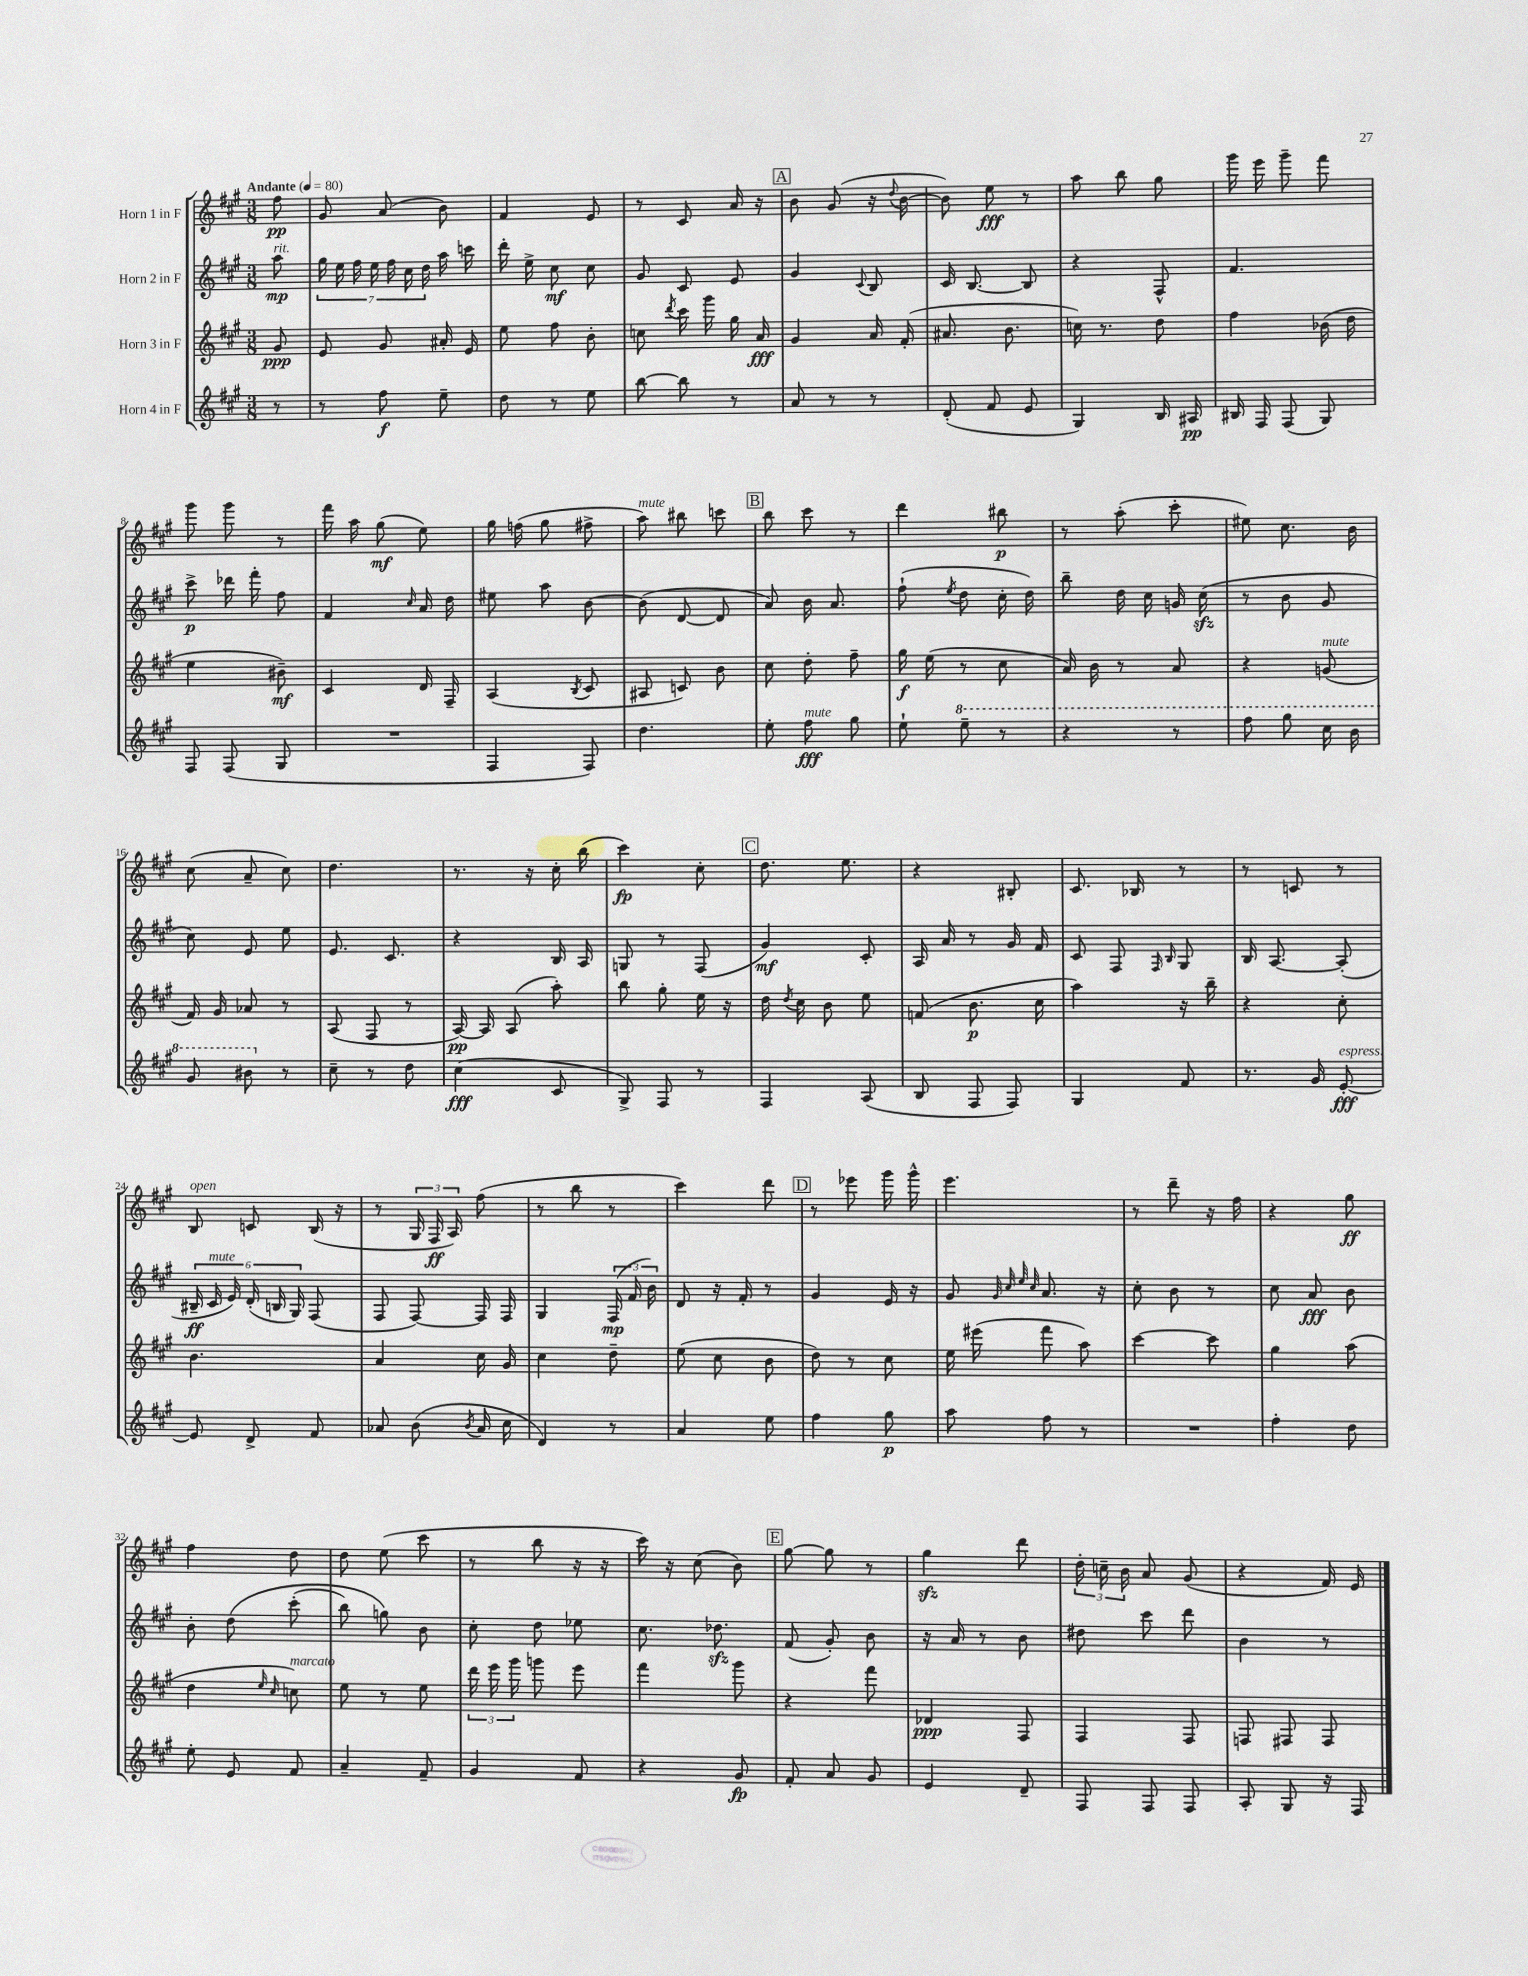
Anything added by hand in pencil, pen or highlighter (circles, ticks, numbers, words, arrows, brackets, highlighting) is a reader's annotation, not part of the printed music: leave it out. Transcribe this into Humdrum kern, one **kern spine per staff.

**kern	**dynam	**kern	**dynam	**kern	**dynam	**kern	**dynam
*part4	*part4	*part3	*part3	*part2	*part2	*part1	*part1
*staff4	*staff4	*staff3	*staff3	*staff2	*staff2	*staff1	*staff1
*I"Horn 4 in F	*	*I"Horn 3 in F	*	*I"Horn 2 in F	*	*I"Horn 1 in F	*
*clefG2	*	*clefG2	*	*clefG2	*	*clefG2	*
*k[f#c#g#]	*	*k[f#c#g#]	*	*k[f#c#g#]	*	*k[f#c#g#]	*
*M3/8	*	*M3/8	*	*M3/8	*	*M3/8	*
*MM80	*	*MM80	*	*MM80	*	*MM80	*
=	=	=	=	=	=	=	=
!	!	!	!	!	!	!LO:TX:a:B:t=Andante	!
!	!	!	!	!LO:TX:a:i:t=rit.	!	!	!
8r	.	8g#/	ppp	8aa\	mp	8ff#\	pp
=1	=1	=1	=1	=1	=1	=1	=1
8r	.	8e/	.	28gg#\	.	8g#/	.
.	.	.	.	28ee\	.	.	.
.	.	.	.	28ff#\	.	.	.
.	.	.	.	28ee\	.	.	.
8ff#\	f	8g#/	.	.	.	(8a/	.
.	.	.	.	28ff#\	.	.	.
.	.	.	.	28cc#\	.	.	.
.	.	.	.	28dd\	.	.	.
8ee~\	.	16a#X'/	.	16aa\	.	8b\)	.
.	.	16e/	.	16cccn\	.	.	.
=2	=2	=2	=2	=2	=2	=2	=2
8dd\	.	8ee\	.	16ddd'\	.	4f#/	.
.	.	.	.	16ee^\	.	.	.
8r	.	8ff#\	.	8cc#\	mf	.	.
8ee\	.	8b'\	.	8cc#\	.	8e/	.
=3	=3	=3	=3	=3	=3	=3	=3
[8bb\	.	8ccn\	.	8g#/	.	8r	.
.	.	8qddd/	.	.	.	.	.
8bb\]	.	16ccc#\	.	8c#/	.	8c#/	.
.	.	16ggg#\	.	.	.	.	.
8r	.	16gg#\	.	8e/	.	16a/	.
.	.	16a/	fff	.	.	16r	.
!!LO:REH:place=s1:t=A
=4	=4	=4	=4	=4	=4	=4	=4
8a/	.	4g#/	.	4g#/	.	8b\	.
8r	.	.	.	.	.	(8g#/	.
.	.	.	.	8qqc#/	.	.	.
8r	.	16a/	.	8B/	.	16r	.
.	.	.	.	.	.	8qqdd/	.
.	.	(16f#'/	.	.	.	[16b\	.
=5	=5	=5	=5	=5	=5	=5	=5
(8d'/	.	8.a#X/	.	16c#/	.	8b\])	.
.	.	.	.	[8.B/	.	.	.
8f#/	.	.	.	.	.	8ee\	fff
.	.	8.b\	.	.	.	.	.
8e/	.	.	.	8B/]	.	8r	.
=6	=6	=6	=6	=6	=6	=6	=6
4G#/)	.	16ccn\)	.	4r	.	8aa\	.
.	.	8.r	.	.	.	.	.
.	.	.	.	.	.	8bb\	.
16B/	.	8dd\	.	8F#^^/	.	8gg#\	.
16A#X/	pp	.	.	.	.	.	.
=7	=7	=7	=7	=7	=7	=7	=7
16B#X/	.	4ff#\	.	4.f#/	.	16ggg#\	.
16F#/	.	.	.	.	.	16eee\	.
(8F#/	.	.	.	.	.	8ggg#~\	.
8G#/)	.	(16b-X\	.	.	.	8fff#\	.
.	.	16dd\	.	.	.	.	.
!!LO:LB:g=z
=8	=8	=8	=8	=8	=8	=8	=8
8F#/	.	4ee\	.	8ccc#^\	p	8ggg#\	.
(8F#/	.	.	.	16ddd-X\	.	8ggg#\	.
.	.	.	.	16fff#'\	.	.	.
8G#/	.	8b#X~\)	mf	8ff#\	.	8r	.
=9	=9	=9	=9	=9	=9	=9	=9
4.r	.	4c#/	.	4f#/	.	16fff#\	.
.	.	.	.	.	.	16aa\	.
.	.	.	.	.	.	(8gg#\	mf
.	.	.	.	16qqcc#/	.	.	.
.	.	16d/	.	16a/	.	8ee\)	.
.	.	16F#~/	.	16dd\	.	.	.
=10	=10	=10	=10	=10	=10	=10	=10
4F#/	.	(4A/	.	8ee#X\	.	16gg#\	.
.	.	.	.	.	.	(16ffn\	.
.	.	.	.	8aa\	.	8gg#\	.
.	.	8qB/	.	.	.	.	.
8F#/)	.	8c#/	.	[8b\	.	8ff#X^\	.
=11	=11	=11	=11	=11	=11	=11	=11
!	!	!	!	!	!	!LO:TX:a:i:t=mute	!
4.dd\	.	8A#X/	.	(8b\]	.	8aa\)	.
.	.	8cn/)	.	[8d/	.	8bb#X\	.
.	.	8b\	.	8d/]	.	8cccn\	.
!!LO:REH:place=s1:t=B
=12	=12	=12	=12	=12	=12	=12	=12
8ee'\	.	8cc#\	.	8a/)	.	8bb\	.
!LO:TX:a:i:t=mute	!	!	!	!	!	!	!
8ff#\	fff	8dd'\	.	16b\	.	8ccc#\	.
.	.	.	.	8.a/	.	.	.
8gg#\	.	8ff#~\	.	.	.	8r	.
=13	=13	=13	=13	=13	=13	=13	=13
8ee`\	.	16gg#\	f	(8ff#`\	.	4ddd\	.
.	.	(16ee\	.	.	.	.	.
.	.	.	.	8qee/	.	.	.
*8va	*	*	*	*	*	*	*
8eee~\	.	8r	.	8dd\	.	.	.
8r	.	8cc#\	.	16cc#'\	.	8bb#X\	p
.	.	.	.	16dd\)	.	.	.
=14	=14	=14	=14	=14	=14	=14	=14
4r	.	16a/)	.	8bb~\	.	8r	.
.	.	16b\	.	.	.	.	.
.	.	8r	.	16dd\	.	(8aa'\	.
.	.	.	.	16cc#\	.	.	.
8r	.	8a/	.	16gn/	.	8ccc#'\	.
.	.	.	.	(16cc#zz\	.	.	.
=15	=15	=15	=15	=15	=15	=15	=15
8fff#\	.	4r	.	8r	.	8ee#X\)	.
8ggg#\	.	.	.	8b\	.	8.cc#\	.
!	!	!LO:TX:a:i:t=mute	!	!	!	!	!
16ccc#\	.	(8gn/	.	8g#/	.	.	.
16bb\	.	.	.	.	.	16b\	.
!!LO:LB:g=z
=16	=16	=16	=16	=16	=16	=16	=16
8gg#/	.	16f#/)	.	8cc#\)	.	(8cc#\	.
.	.	16g#/	.	.	.	.	.
8bb#X\	.	8a-X/	.	8e/	.	8a~/	.
*X8va	*	*	*	*	*	*	*
8r	.	8r	.	8ee\	.	8cc#\)	.
=17	=17	=17	=17	=17	=17	=17	=17
8cc#~\	.	(8A/	.	8.e/	.	4.dd\	.
8r	.	8F#/	.	.	.	.	.
.	.	.	.	8.c#/	.	.	.
8dd\	.	8r	.	.	.	.	.
=18	=18	=18	=18	=18	=18	=18	=18
(4cc#\	fff	[16A/)	pp	4r	.	8.r	.
.	.	16A/]	.	.	.	.	.
.	.	(8A/	.	.	.	.	.
.	.	.	.	.	.	16r	.
8c#/	.	8aa'\)	.	16B/	.	16cc#'\	.
.	.	.	.	16A/	.	(16bb\	.
=19	=19	=19	=19	=19	=19	=19	=19
8G#^/)	.	8bb\	.	8Gn/	.	4ccc#\)	fp
8F#/	.	8gg#'\	.	8r	.	.	.
8r	.	16ee\	.	(8F#/	.	8cc#'\	.
.	.	16r	.	.	.	.	.
!!LO:REH:place=s1:t=C
=20	=20	=20	=20	=20	=20	=20	=20
4F#/	.	16dd\	.	4g#/)	mf	8.dd\	.
.	.	8qdd/	.	.	.	.	.
.	.	16cc#\	.	.	.	.	.
.	.	8b\	.	.	.	.	.
.	.	.	.	.	.	8.ee\	.
(8A/	.	8ee\	.	8c#'/	.	.	.
=21	=21	=21	=21	=21	=21	=21	=21
8B/	.	(8fn/	.	16A/	.	4r	.
.	.	.	.	16a/	.	.	.
8F#/	.	8.b\	p	8r	.	.	.
8F#/)	.	.	.	16g#/	.	8B#X'/	.
.	.	16cc#\	.	16f#/	.	.	.
=22	=22	=22	=22	=22	=22	=22	=22
4G#/	.	4aa\)	.	8c#/	.	8.c#/	.
.	.	.	.	8F#/	.	.	.
.	.	.	.	.	.	16B-X/	.
.	.	.	.	16qqF#/	.	.	.
.	.	.	.	16qqB/	.	.	.
8f#/	.	16r	.	8G#/	.	8r	.
.	.	16bb~\	.	.	.	.	.
=23	=23	=23	=23	=23	=23	=23	=23
8.r	.	4r	.	16B/	.	8r	.
.	.	.	.	[8.A/	.	.	.
.	.	.	.	.	.	8cn/	.
16g#/	.	.	.	.	.	.	.
!LO:TX:a:i:t=espress.	!	!	!	!	!	!	!
[8e'/	fff	8cc#'\	.	(8A'/]	.	8r	.
!!LO:LB:g=z
=24	=24	=24	=24	=24	=24	=24	=24
!	!	!	!	!	!	!LO:TX:a:i:t=open	!
8e/]	.	4.b\	.	24B#X~/	ff	8B/	.
!	!	!	!	!LO:TX:a:i:t=mute	!	!	!
.	.	.	.	24c#/	.	.	.
.	.	.	.	24e/)	.	.	.
8d^/	.	.	.	(24d'/	.	8cn/	.
.	.	.	.	24Bn/	.	.	.
.	.	.	.	24G#/)	.	.	.
8f#/	.	.	.	(8F#/	.	(16B/	.
.	.	.	.	.	.	16r	.
=25	=25	=25	=25	=25	=25	=25	=25
8a-X/	.	4a/	.	8F#/	.	8r	.
(8b\	.	.	.	[8F#/)	.	24G#/	.
.	.	.	.	.	.	24F#/	ff
.	.	.	.	.	.	24A/)	.
8qb/	.	.	.	.	.	.	.
16a-/	.	16cc#\	.	16F#/]	.	(8ff#\	.
16cc#\	.	16g#/	.	16F#/	.	.	.
=26	=26	=26	=26	=26	=26	=26	=26
4d/)	.	4cc#\	.	4G#/	.	8r	.
.	.	.	.	.	.	8bb\	.
8r	.	8dd~\	.	(24F#/	mp	8r	.
.	.	.	.	24f#/	.	.	.
.	.	.	.	24b\)	.	.	.
=27	=27	=27	=27	=27	=27	=27	=27
4a/	.	(8ee\	.	8d/	.	4ccc#\)	.
.	.	8cc#\	.	16r	.	.	.
.	.	.	.	16f#'/	.	.	.
8ee\	.	8b\	.	8r	.	8ddd\	.
!!LO:REH:place=s1:t=D
=28	=28	=28	=28	=28	=28	=28	=28
4ff#\	.	8dd\)	.	4g#/	.	8r	.
.	.	8r	.	.	.	8eee-X\	.
8gg#\	p	8cc#\	.	16e/	.	16ggg#\	.
.	.	.	.	16r	.	16ggg#^^\	.
=29	=29	=29	=29	=29	=29	=29	=29
8aa\	.	16ee\	.	8g#/	.	4.eee\	.
.	.	(16eee#X\	.	.	.	.	.
.	.	.	.	32qqg#/	.	.	.
.	.	.	.	32qqcc#/	.	.	.
.	.	.	.	32qqee/	.	.	.
.	.	.	.	32qqcc#/	.	.	.
8ff#\	.	8fff#\	.	8.a/	.	.	.
8r	.	8aa\)	.	.	.	.	.
.	.	.	.	16r	.	.	.
=30	=30	=30	=30	=30	=30	=30	=30
4.r	.	[4ccc#\	.	8cc#'\	.	8r	.
.	.	.	.	8b\	.	8ddd~\	.
.	.	8ccc#\]	.	8r	.	16r	.
.	.	.	.	.	.	16ff#\	.
=31	=31	=31	=31	=31	=31	=31	=31
4ff#'\	.	4gg#\	.	8cc#\	.	4r	.
.	.	.	.	8a/	fff	.	.
8dd\	.	(8aa\	.	8b\	.	8gg#\	ff
!!LO:LB:g=z
=32	=32	=32	=32	=32	=32	=32	=32
8ee'\	.	4dd\	.	8b'\	.	4ff#\	.
8e/	.	.	.	(8dd\	.	.	.
.	.	16qqee/	.	.	.	.	.
.	.	16qqcc#/	.	.	.	.	.
!	!	!LO:TX:a:i:t=marcato	!	!	!	!	!
8f#/	.	8ccn\)	.	(8ccc#'\	.	8dd\	.
=33	=33	=33	=33	=33	=33	=33	=33
4a~/	.	8ee\	.	8bb\)	.	8dd\	.
.	.	8r	.	8ggn\)	.	(8ee\	.
8f#~/	.	8ee\	.	8b\	.	8ccc#\	.
=34	=34	=34	=34	=34	=34	=34	=34
4g#/	.	24ddd\	.	8cc#'\	.	8r	.
.	.	24eee\	.	.	.	.	.
.	.	24ggg#\	.	.	.	.	.
.	.	8gggn\	.	8dd\	.	8bb\	.
8f#/	.	8eee\	.	8ee-X\	.	16r	.
.	.	.	.	.	.	16r	.
=35	=35	=35	=35	=35	=35	=35	=35
4r	.	4fff#\	.	8.cc#\	.	16ccc#\)	.
.	.	.	.	.	.	16r	.
.	.	.	.	.	.	(8cc#\	.
.	.	.	.	8.dd-Xzz\	.	.	.
8g#/	fp	8ggg#\	.	.	.	8b\)	.
!!LO:REH:place=s1:t=E
=36	=36	=36	=36	=36	=36	=36	=36
8f#'/	.	4r	.	(8f#/	.	[8gg#\	.
8a/	.	.	.	8g#'/)	.	8gg#\]	.
8g#/	.	8fff#\	.	8b\	.	8r	.
=37	=37	=37	=37	=37	=37	=37	=37
4e/	.	4d-X/	ppp	16r	.	4gg#zz\	.
.	.	.	.	16a/	.	.	.
.	.	.	.	8r	.	.	.
8d~/	.	8F#/	.	8b\	.	8ddd\	.
=38	=38	=38	=38	=38	=38	=38	=38
8F#/	.	4F#/	.	8dd#X\	.	24dd'\	.
.	.	.	.	.	.	24ccn~\	.
.	.	.	.	.	.	24b\	.
8F#/	.	.	.	8ccc#\	.	8a/	.
8F#/	.	8F#/	.	8ddd\	.	(8g#/	.
=39	=39	=39	=39	=39	=39	=39	=39
8A'/	.	8Fn/	.	4b\	.	4r	.
8G#/	.	8F#X/	.	.	.	.	.
16r	.	8F#/	.	8r	.	16f#/)	.
16F#/	.	.	.	.	.	16e/	.
==	==	==	==	==	==	==	==
*-	*-	*-	*-	*-	*-	*-	*-
